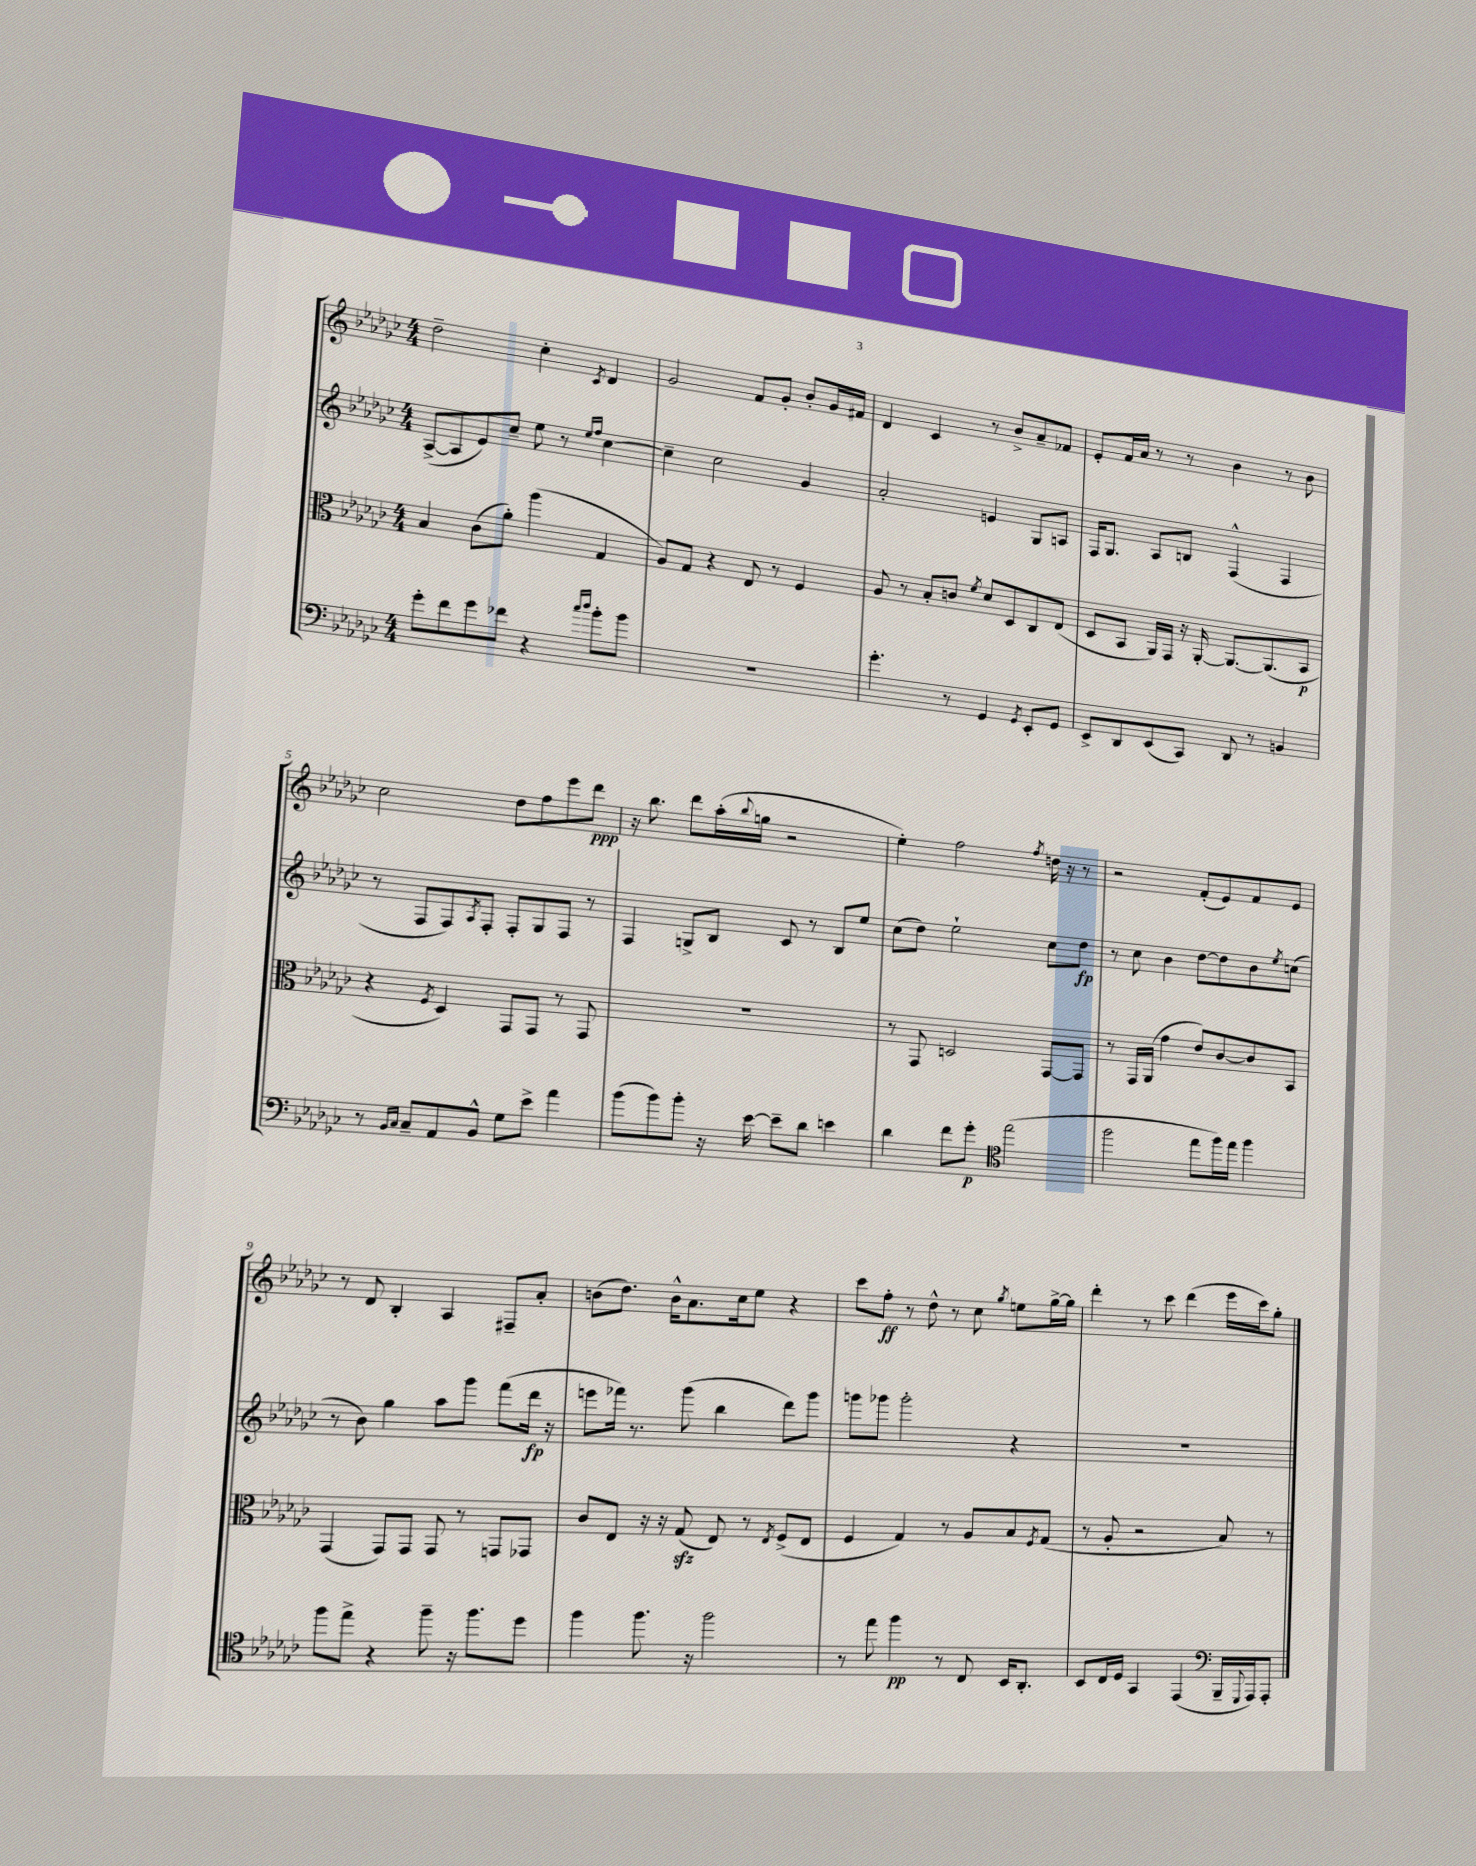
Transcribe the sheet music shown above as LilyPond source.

<<
\new StaffGroup <<
\new Staff = "s0" {
    \clef treble \key ges \major \numericTimeSignature \time 4/4
    des''2-- ces''4-. \acciaccatura { ces'8 } des'4 |
    ges'2 f'8 ges'8-. bes'8-. ges'16 fis'16 |
    des'4 ces'4 r8 bes'8-> aes'8-- fes'8 |
    ees'8-. f'16 aes'16 r8 r8 bes'4 r8 bes'8 |
    ces''2 des''8 f''8 ees'''8 des'''8\ppp |
    r16 bes''8. des'''8 aes''16-.( \appoggiatura { bes''8 } g''16 r2 |
    ees''4-.) f''2 \acciaccatura { f''8 } d''16 r16 r8 |
    r2 f'8-.( ees'8) f'8 ees'8 |
    r8 des'8 bes4-. aes4 fis8-- aes'8-. |
    b'8( des''8.) b'16-^ aes'8. ces''16 ees''8 r4 |
    ces'''8 f''8-.\ff r8 des''8-^ r8 ces''8 \acciaccatura { ges''8 } e''8 ges''16~-> ges''16 |
    des'''4-. r8 ces'''8 des'''4( ees'''16 ces'''16) ges''8-. \bar "|." |
}
\new Staff = "s1" {
    \clef treble \key ges \major \numericTimeSignature \time 4/4
    aes8~->( aes8 ees'8) ces''8-- ees''8 r8 \grace { ees''16 f''16 } ces''4~ |
    ces''4-- ces''2 ges'4 |
    aes'2-. e'4 ges8 a8 |
    f16 ges8. aes8 b8 f4-^( f4 |
    r8 f8 f8) \acciaccatura { aes8 } f8-. f8-. ges8 f8 r8 |
    f4 g8-> bes8 ces'8 r8 bes8 ees''8 |
    ces''8( des''8) ees''2-! ces''8 des''8\fp |
    r8 ces''8 bes'4 des''8~ des''8 bes'8 \acciaccatura { ees''8 } c''8( |
    r8 bes'8) ges''4 aes''8 ges'''8 f'''8( des'''16\fp r16 |
    e'''8 fes'''16) r8. ges'''8( bes''4 des'''8) ges'''8 |
    g'''8 ges'''8 ges'''2-. r4 |
    R1 \bar "|." |
}
\new Staff = "s2" {
    \clef alto \key ges \major \numericTimeSignature \time 4/4
    bes4 ces'8( aes'8-.) aes''4( ges4 |
    aes8) ges8 r4 ees8 r8 f4 |
    aes8 r8 bes8-. c'8 \acciaccatura { f'8 } des'8 des8 ces8 ees8( |
    des8 bes,8 aes,16) ges,16 r16 aes,16~-. aes,8.~ aes,8.( bes,8\p |
    r4 \acciaccatura { f8 } des4) ges,8 ges,8 r8 ges,8 |
    R1 |
    r8 ges,8 d2 ges,8~ ges,8 |
    r8 ges,16 aes,16( ges'4 ees'8) ces'8~ ces'8 bes,8 |
    ges,4( ges,8) ges,8 ges,8 r8 g,8 ges,8 |
    ces'8 ees8 r16 r16 ges8\sfz( ees8) r8 \acciaccatura { ees8 } f8->( ees8 |
    f4 ges4) r8 aes8 bes8 \acciaccatura { f8 } ges8( |
    r8 aes8-. r2 bes8) r8 \bar "|." |
}
\new Staff = "s3" {
    \clef bass \key ges \major \numericTimeSignature \time 4/4
    ges'8-. f'8 ges'8 fes'8 r4 \grace { ces''16 des''16 } bes'8-. bes'8 |
    R1 |
    ges'4.-. r8 ges,4 \acciaccatura { ges,8 } ees,8-. ges,8 |
    ees,8-> des,8 ees,8( ces,8) des,8 r8 b,4 |
    r8 \grace { bes,16 ces16 } ces8-- aes,8 bes,8-^ ges8 ees'8-> aes'4 |
    bes'8( bes'8) bes'8-. r16 ees'16~ ees'8-- des'8 e'4 |
    des'4 f'8 ges'8-.\p \clef tenor ees''2( |
    f''2 ees''8 f''16) ees''16 f''4 |
    f''8 ees''8-> r4 f''8-- r16 f''8. des''8 |
    f''4 f''8. r16 f''2 |
    r8 ees''8 f''4\pp r8 ces8 bes,16 aes,8.-. |
    bes,8 ces16 des16 ges,4 ees,4( \clef bass bes,,16-- \appoggiatura { ges,,8 } aes,,16) aes,,8-. \bar "|." |
}
>>
>>
